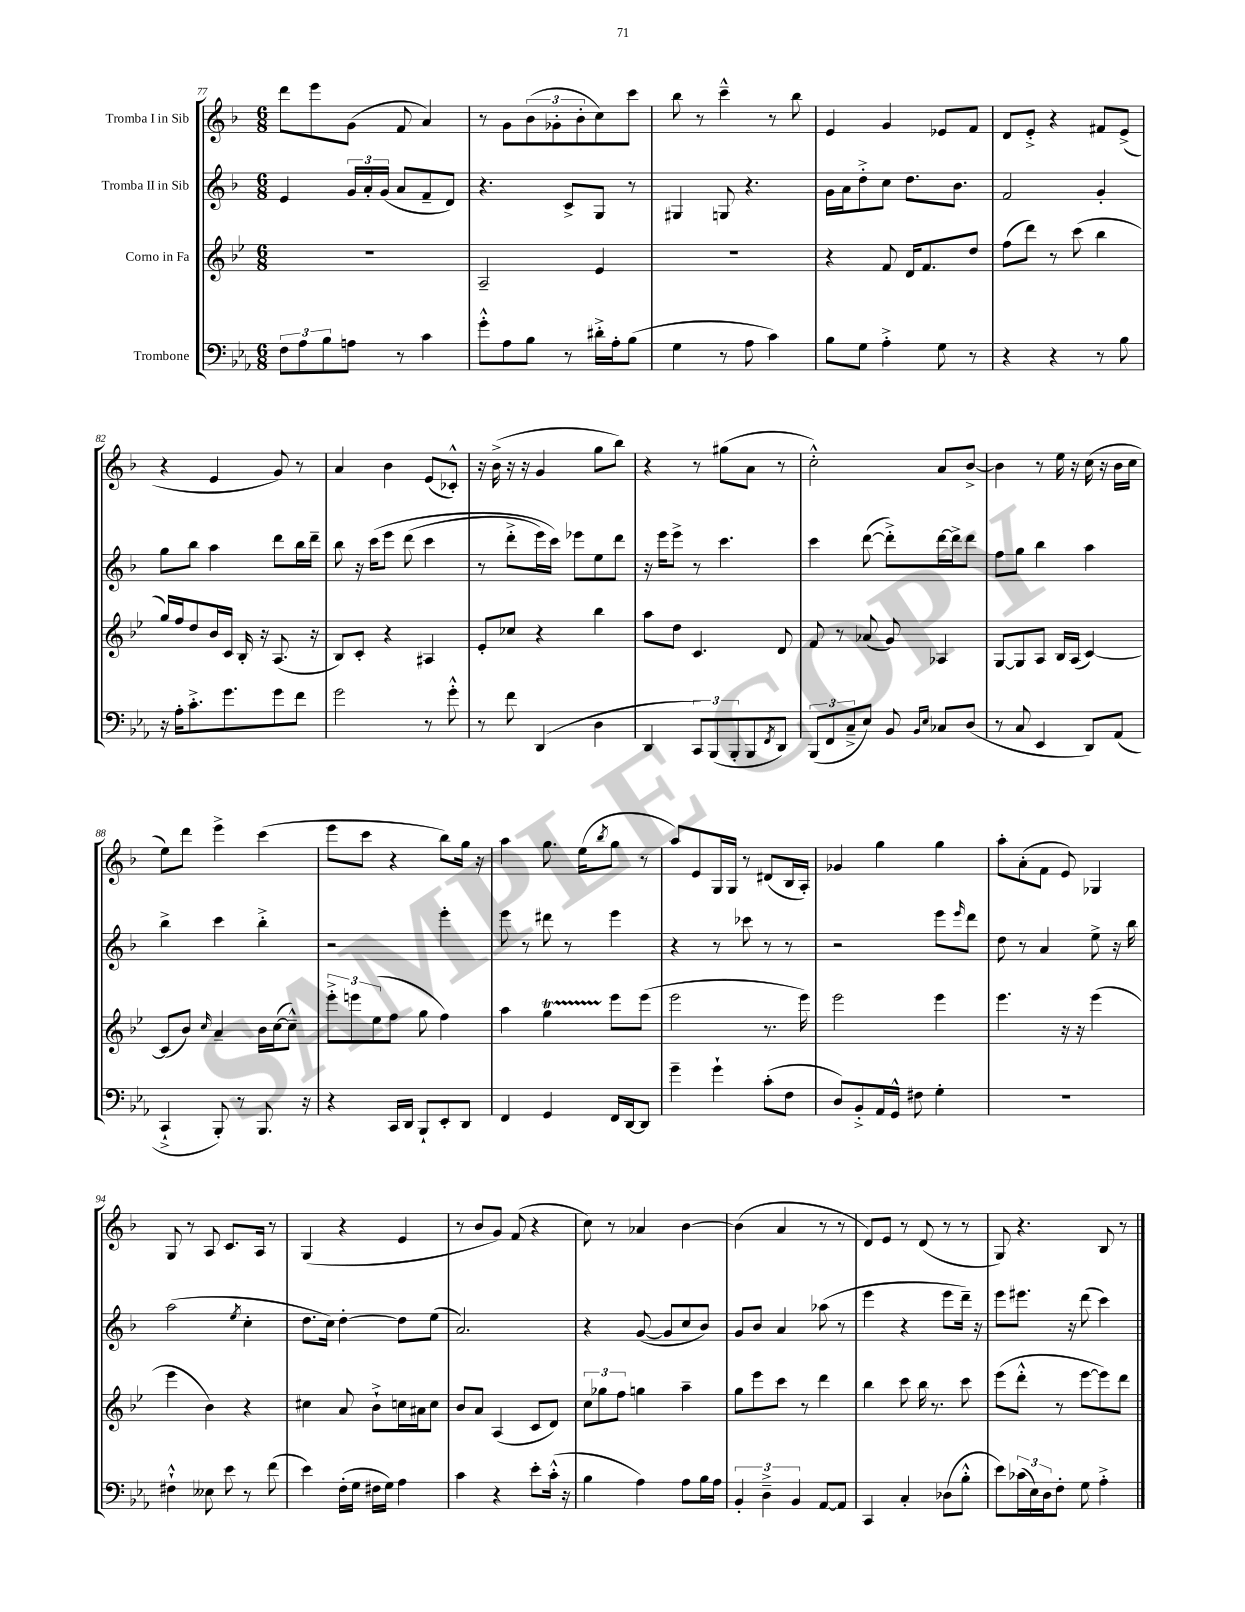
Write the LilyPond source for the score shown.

<<
\new StaffGroup <<
\new Staff = "s0" \with { instrumentName = "Tromba I in Sib" } {
    \clef treble \key f \major \numericTimeSignature \time 6/8
    d'''8 e'''8 g'8( f'8 a'4) |
    r8 g'8 \tuplet 3/2 { bes'8( ges'8-. bes'8-. } c''8) c'''8 |
    bes''8 r8 c'''4---^ r8 bes''8 |
    e'4 g'4 ees'8 f'8 |
    d'8 e'8-.-> r4 fis'8 e'8->( |
    r4 e'4 g'8) r8 |
    a'4 bes'4 e'8( ces'8-.-^) |
    r16 bes'16->( r16 r16 g'4 g''8 bes''8) |
    r4 r8 gis''8( a'8 r8 |
    c''2-.-^) a'8 bes'8~-> |
    bes'4 r8 e''16 r16 c''16( r16 bes'16 c''16 |
    e''8) d'''8 e'''4-> c'''4( |
    e'''8 c'''8 r4 bes''8) g''16 r16 |
    a''4 g''8. e''16( \acciaccatura { bes''8 } g''8 r8 |
    a''8) e'8 g16 g16 r8 dis'8( bes16 a16-.) |
    ges'4 g''4 g''4 |
    a''8-. a'8-.( f'8 e'8) ges4 |
    g8 r8 a8 c'8. a16 r8 |
    g4( r4 e'4 |
    r8 bes'8 g'8) f'8( r4 |
    c''8) r8 aes'4 bes'4~ |
    bes'4( a'4 r8 r8 |
    d'8) e'8 r8 d'8( r8 r8 |
    g8) r4. bes8 r8 \bar "|." |
}
\new Staff = "s1" \with { instrumentName = "Tromba II in Sib" } {
    \clef treble \key f \major \numericTimeSignature \time 6/8
    e'4 \tuplet 3/2 { g'16 a'16-. g'16( } a'8 f'8-- d'8) |
    r4. c'8-> g8 r8 |
    gis4 g8 r4. |
    g'16 a'16 d''8-.-> c''8 d''8. bes'8. |
    f'2 g'4-. |
    g''8 bes''8 a''4 d'''8 bes''16 d'''16-- |
    bes''8 r16 c'''16\( e'''8 d'''8( c'''4 |
    r8 d'''8-.-> e'''16) c'''16\) ees'''8 e''8 d'''8 |
    r16 e'''16 e'''8-> r8 c'''4. |
    c'''4 d'''8~( d'''8-.->) d'''16~ d'''16-> d'''8 |
    f''8 g''8 bes''4 a''4 |
    bes''4-> c'''4 bes''4-.-> |
    r2 e'''4-. |
    e'''8 r8 dis'''8 r8 e'''4 |
    r4 r8 ces'''8 r8 r8 |
    r2 e'''8 \grace { e'''16 } d'''8 |
    d''8 r8 a'4 e''8-> r16 bes''16 |
    a''2( \acciaccatura { e''8 } c''4-. |
    d''8. c''16) d''4~-. d''8 e''8( |
    a'2.) |
    r4 g'8~( g'8 c''8 bes'8) |
    g'8 bes'8 a'4 aes''8( r8 |
    e'''4 r4 e'''8 d'''16--) r16 |
    e'''8 eis'''8. r16 d'''8( c'''4) \bar "|." |
}
\new Staff = "s2" \with { instrumentName = "Corno in Fa" } {
    \clef treble \key bes \major \numericTimeSignature \time 6/8
    R2. |
    a2-- ees'4 |
    R2. |
    r4 f'8 d'16 f'8. d''8 |
    f''8( d'''8) r8 c'''8( bes''4 |
    g''16) f''16 d''8 bes'16 c'16 bes16-. r16 a8.( r16 |
    bes8) c'8-. r4 ais4 |
    ees'8-. ces''8 r4 bes''4 |
    a''8 d''8 c'4. d'8 |
    f'8 r8 aes'8( g'8) aes4 |
    g8~ g8 a8 bes16 a16( c'4~) |
    c'8( bes'8) \grace { c''16 } a'4-- bes'16 c''16~( c''8---^) |
    \tuplet 3/2 { ees'''8-.-> e'''8 ees''8( } f''8 g''8 f''4) |
    a''4 g''4\startTrillSpan ees'''8\stopTrillSpan ees'''8( |
    ees'''2 r8. ees'''16) |
    ees'''2 ees'''4 |
    ees'''4. r16 r16 ees'''4( |
    ees'''4 bes'4) r4 |
    cis''4 a'8 bes'8-!-> c''16 ais'16 c''8 |
    bes'8 a'8 a4( c'8 d'8) |
    \tuplet 3/2 { c''8 ges''8 f''8 } g''4 a''4-- |
    g''8 ees'''8 c'''8 r8 d'''4 |
    bes''4 c'''8 bes''16 r8. c'''8 |
    ees'''8( d'''8-.-^ r8 ees'''8~ ees'''8) d'''8 \bar "|." |
}
\new Staff = "s3" \with { instrumentName = "Trombone" } {
    \clef bass \key ees \major \numericTimeSignature \time 6/8
    \tuplet 3/2 { f8 aes8 bes8 } a8 r8 c'4 |
    g'8-.-^ aes8 bes8 r8 dis'16-.-> aes16-. bes8( |
    g4 r8 aes8 c'4) |
    bes8 g8 aes4-.-> g8 r8 |
    r4 r4 r8 bes8 |
    r16 aes16-. c'8.-.-> g'8. g'8 f'8 |
    g'2 r8 g'8-.-^ |
    r8 f'8 d,4( d4 |
    d,4 \tuplet 3/2 { c,8) bes,,8( bes,,8-. } bes,,8 \acciaccatura { f,8 } d,8) |
    \tuplet 3/2 { bes,,8( f,8 c8---> } ees8) bes,8 \grace { bes,16 ees16 } ces8 d8( |
    r8 c8 ees,4 d,8) aes,8( |
    c,4-!-> bes,,8-.) r8 bes,,8. r16 |
    r4 c,16 d,16 bes,,8-! ees,8-. d,8 |
    f,4 g,4 f,16 d,16~ d,8 |
    g'4-- g'4-! c'8-.( f8 |
    d8) bes,8-.-> aes,16 g,16-^ fis8 g4-. |
    R2. |
    fis4-!-^ eeses8 ees'8 r8 f'8( |
    ees'4) f16-.( g16 fis16 g16) aes4 |
    c'4 r4 ees'8-. c'16-.-^( r16 |
    bes4 aes4) aes8 bes16 aes16 |
    \tuplet 3/2 { bes,4-. d4---> bes,4 } aes,8~ aes,8 |
    c,4 c4-. des8( bes8-.-^ |
    ees'8) \tuplet 3/2 { ces'16( ees16) d16 } f8-. g8 aes4-.-> \bar "|." |
}
>>
>>
\layout { \context { \Score currentBarNumber = #77 } }
